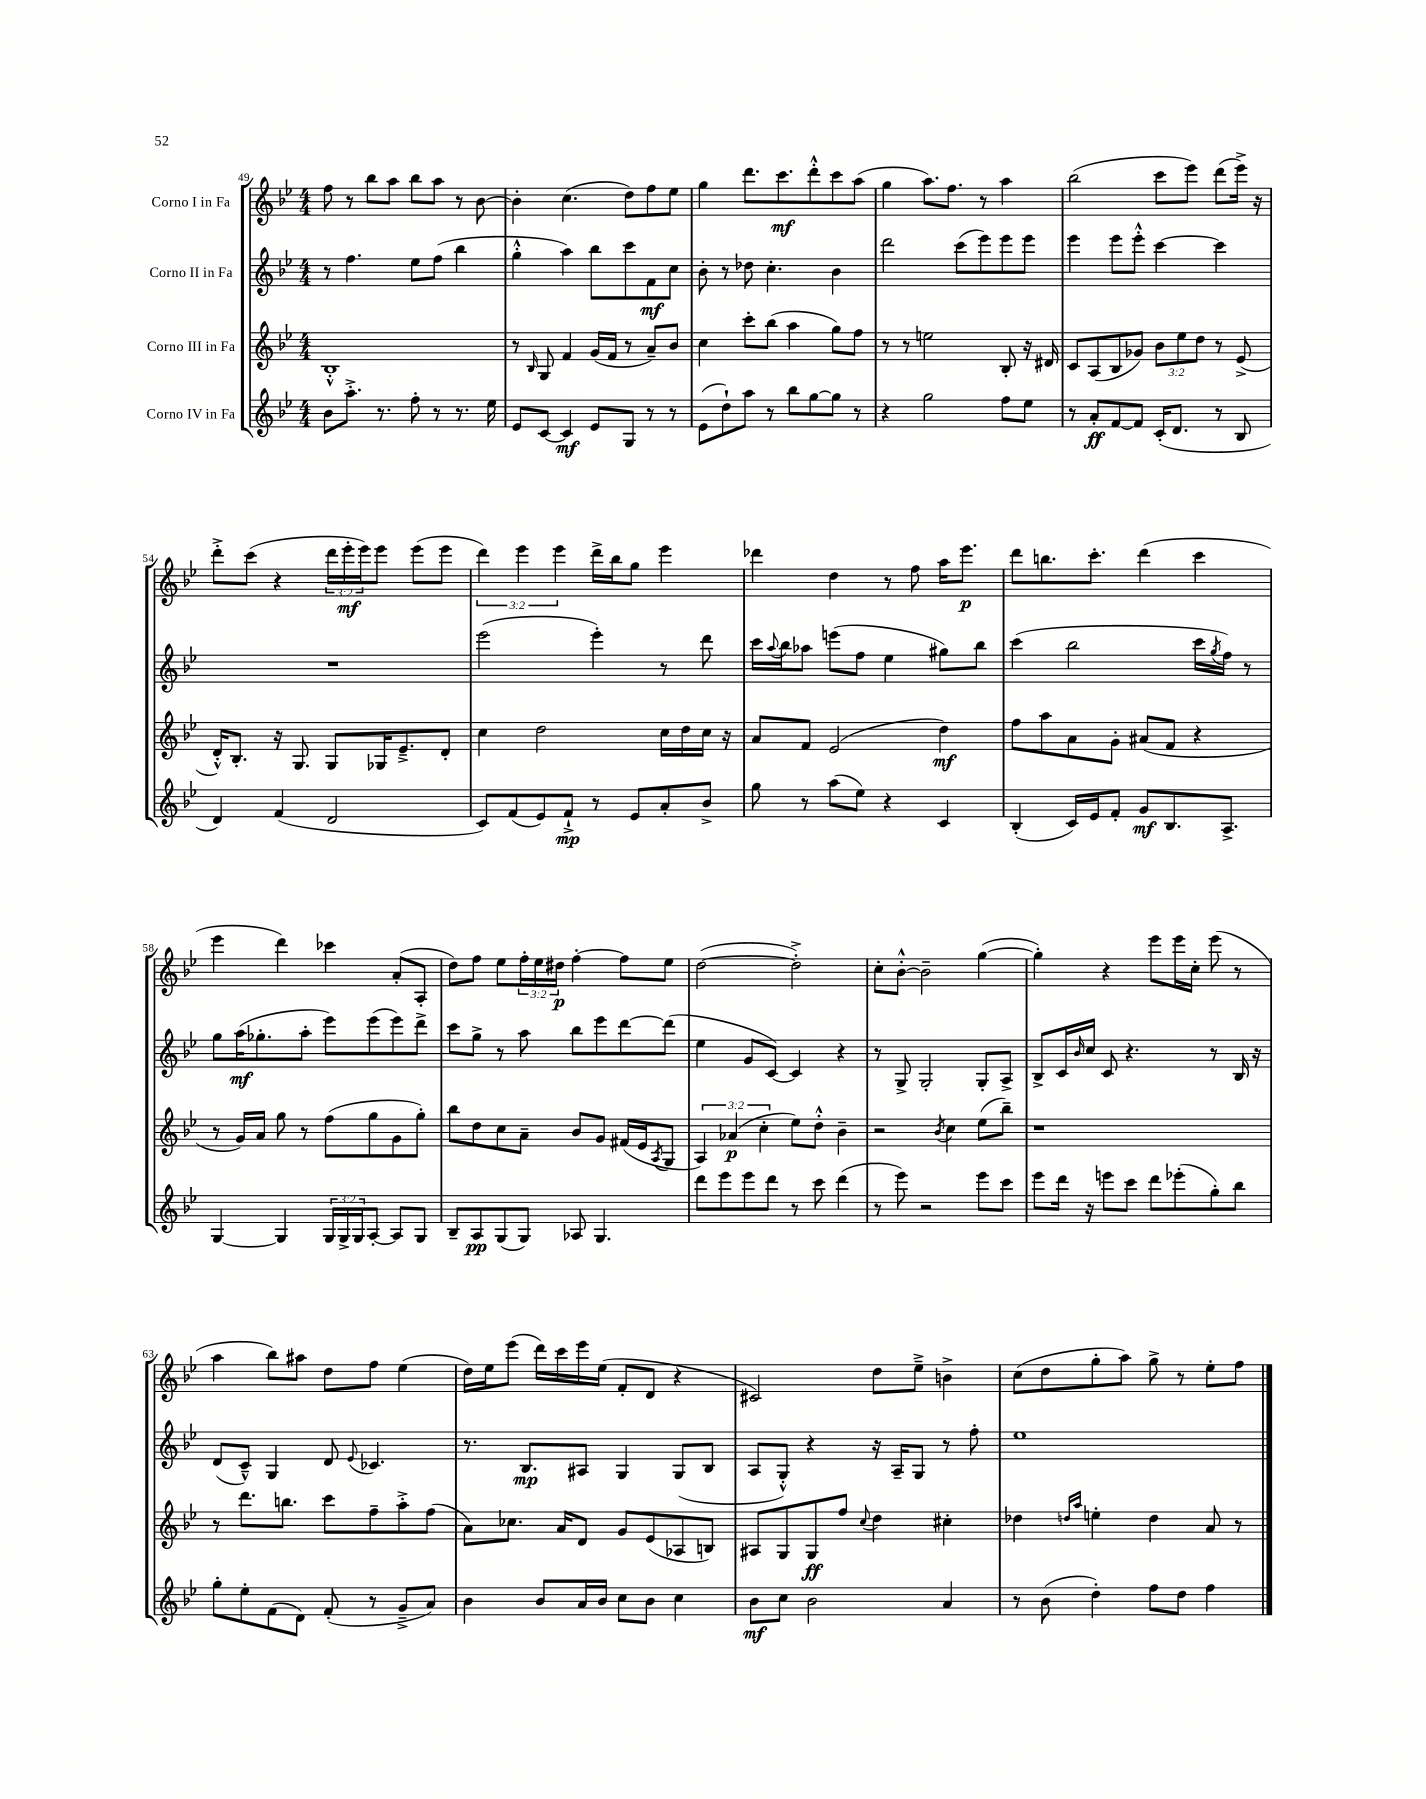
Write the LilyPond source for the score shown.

<<
\new StaffGroup <<
\new Staff = "s0" \with { instrumentName = "Corno I in Fa" } {
    \clef treble \key bes \major \numericTimeSignature \time 4/4 \override Staff.TupletNumber.text = #tuplet-number::calc-fraction-text
    f''8 r8 bes''8 a''8 bes''8 a''8 r8 bes'8~ |
    bes'4-. c''4.( d''8) f''8 ees''8 |
    g''4 d'''8. c'''8.\mf d'''8-.-^ c'''8 a''8( |
    g''4 a''8.) f''8. r8 a''4 |
    bes''2( c'''8 ees'''8) d'''8( ees'''16->) r16 |
    d'''8-.-> c'''8( r4 \tuplet 3/2 { d'''16 ees'''16-.\mf ees'''16) } ees'''8 ees'''8( ees'''8 |
    \tuplet 3/2 { d'''4) ees'''4 ees'''4 } d'''16-> bes''16 g''8 ees'''4 |
    des'''4 d''4 r8 f''8 a''16 ees'''8.\p |
    d'''8 b''8. c'''8.-. d'''4( c'''4 |
    ees'''4 d'''4) ces'''4 a'8-.( a8-. |
    d''8) f''8 ees''8 \tuplet 3/2 { f''16-. ees''16 dis''16\p } f''4~-. f''8 ees''8 |
    d''2~( d''2-.->) |
    c''8-. bes'8~-.-^ bes'2-- g''4~( |
    g''4-.) r4 ees'''8 ees'''16 c''16-. ees'''8( r8 |
    a''4 bes''8) ais''8 d''8 f''8 ees''4( |
    d''16) ees''16 ees'''8( d'''16) c'''16 ees'''16 ees''16( f'8-. d'8 r4 |
    cis'2) d''8 ees''8---> b'4-> |
    c''8( d''8 g''8-. a''8) g''8-> r8 ees''8-. f''8 \bar "|." |
}
\new Staff = "s1" \with { instrumentName = "Corno II in Fa" } {
    \clef treble \key bes \major \numericTimeSignature \time 4/4
    r8 f''4. ees''8 f''8( bes''4 |
    g''4-.-^ a''4) bes''8 c'''8 f'8\mf c''8 |
    bes'8-. r8 des''8 c''4.-. bes'4 |
    d'''2 c'''8( ees'''8) ees'''8 ees'''8 |
    ees'''4 ees'''8 ees'''8-.-^ c'''4~ c'''4 |
    R1 |
    ees'''2( ees'''4-.) r8 d'''8 |
    c'''16 \appoggiatura { a''8 } bes''16 aes''8 e'''8( f''8 ees''4 gis''8) bes''8 |
    c'''4( bes''2 c'''16 \acciaccatura { g''8 } f''16) r8 |
    g''8 a''16\mf( ges''8.-. a''8-. ees'''8) ees'''8( ees'''8) d'''8-> |
    c'''8 g''8-> r8 a''8 bes''8 ees'''8 d'''8~ d'''8( |
    ees''4 g'8 c'8~) c'4 r4 |
    r8 g8-> g2-. g8-. a8-> |
    bes8-> c'16 \grace { bes'16 } c''16 c'8 r4. r8 bes16 r16 |
    d'8( c'8---^) g4 d'8 \appoggiatura { ees'8 } ces'4. |
    r8. bes8.\mp ais8 g4 g8( bes8 |
    a8 g8-.-^) r4 r16 a16-- g8 r8 f''8-. |
    ees''1 \bar "|." |
}
\new Staff = "s2" \with { instrumentName = "Corno III in Fa" } {
    \clef treble \key bes \major \numericTimeSignature \time 4/4 \override Staff.TupletNumber.text = #tuplet-number::calc-fraction-text
    bes1-.-^ |
    r8 \grace { bes16 } g8 f'4 g'16( f'16 r8 a'8--) bes'8 |
    c''4 c'''8-. bes''8( a''4 g''8) f''8 |
    r8 r8 e''2 bes8-. r16 dis'16 |
    c'8 a8( bes8 ges'8) \tuplet 3/2 { bes'8 ees''8 d''8 } r8 ees'8->( |
    d'16-.-^) bes8.-. r16 g8. g8 ges16 ees'8.---> d'8-. |
    c''4 d''2 c''16 d''16 c''16 r16 |
    a'8 f'8 ees'2( d''4\mf) |
    f''8 a''8 a'8 g'8-. ais'8( f'8 r4 |
    r8 g'16) a'16 g''8 r8 f''8( g''8 g'8 g''8-.) |
    bes''8 d''8 c''8 a'8-- bes'8 g'8 fis'16( ees'16 \acciaccatura { a8 } g8 |
    \tuplet 3/2 { a4) aes'4\p( c''4-. } ees''8) d''8-.-^ bes'4-- |
    r2 \acciaccatura { bes'8 } c''4 ees''8( bes''8--) |
    r1 |
    r8 d'''8. b''8. c'''8 f''8-- a''8-.-> f''8( |
    a'8) ces''8. a'16 d'8 g'8 ees'8( aes8 b8) |
    ais8 g8 g8\ff f''8 \appoggiatura { c''8 } d''4 cis''4-. |
    des''4 \grace { d''16 a''16 } e''4-. d''4 a'8 r8 \bar "|." |
}
\new Staff = "s3" \with { instrumentName = "Corno IV in Fa" } {
    \clef treble \key bes \major \numericTimeSignature \time 4/4 \override Staff.TupletNumber.text = #tuplet-number::calc-fraction-text
    bes'8 a''8.-.-> r8. f''8-. r8 r8. ees''16 |
    ees'8 c'8~ c'4\mf ees'8 g8 r8 r8 |
    ees'8( d''8-!) a''8 r8 bes''8 g''8~ g''8 r8 |
    r4 g''2 f''8 ees''8 |
    r8 a'8-.\ff f'8~ f'8 c'16-.( d'8. r8 bes8 |
    d'4) f'4( d'2 |
    c'8) f'8( ees'8) f'8-!->\mp r8 ees'8 a'8-. bes'8-> |
    g''8 r8 a''8( ees''8) r4 c'4 |
    bes4-.( c'16) ees'16 f'8-. g'8\mf bes8. a8.-> |
    g4~ g4 \tuplet 3/2 { g16 g16-> g16 } a8~-. a8 g8 |
    bes8-- a8\pp g8( g8) aes8 g4. |
    d'''8 ees'''8 ees'''8 d'''8 r8 c'''8 d'''4( |
    r8 ees'''8) r2 ees'''8 c'''8 |
    ees'''8 d'''16 r16 e'''8 c'''8 d'''8 ees'''8-.( g''8-.) bes''8 |
    g''8-. ees''8-. f'8( d'8) f'8-.( r8 g'8---> a'8) |
    bes'4 bes'8 a'16 bes'16 c''8 bes'8 c''4 |
    bes'8\mf c''8 bes'2 a'4 |
    r8 bes'8( d''4-.) f''8 d''8 f''4 \bar "|." |
}
>>
>>
\layout { \context { \Score currentBarNumber = #49 } }
